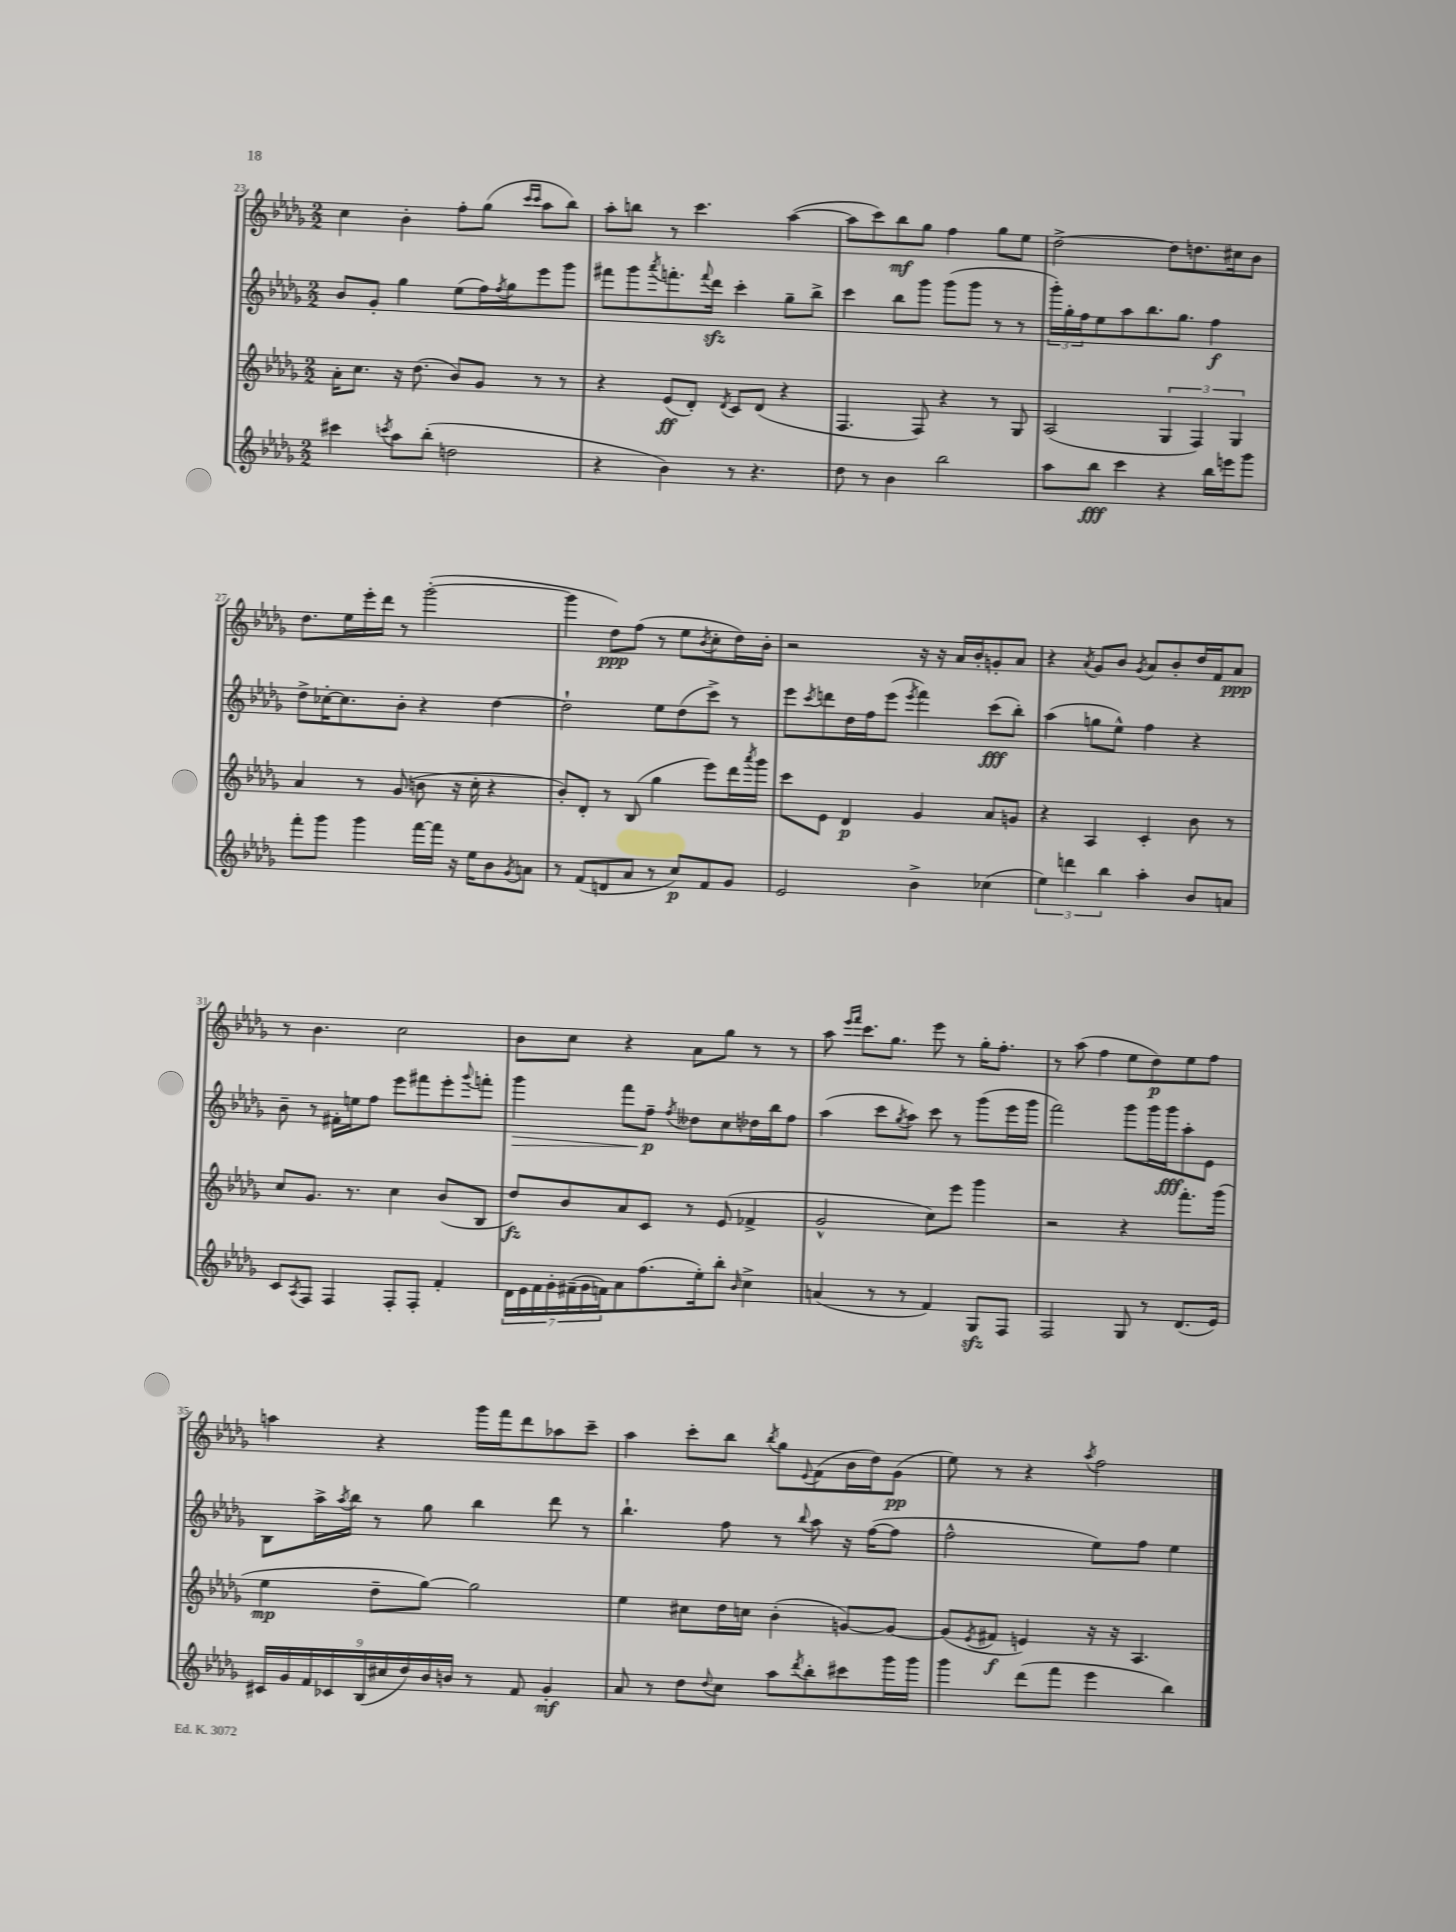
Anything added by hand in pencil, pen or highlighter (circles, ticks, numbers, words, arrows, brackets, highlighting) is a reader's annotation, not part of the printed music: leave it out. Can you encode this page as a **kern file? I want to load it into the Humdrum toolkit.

**kern	**kern	**kern	**kern
*staff4	*staff3	*staff2	*staff1
*clefG2	*clefG2	*clefG2	*clefG2
*k[b-e-a-d-g-]	*k[b-e-a-d-g-]	*k[b-e-a-d-g-]	*k[b-e-a-d-g-]
*M2/2	*M2/2	*M2/2	*M2/2
4ccc#\	16a-'\LK	8b-/L	4cc\
.	8.cc\J	.	.
.	.	8g-'/J	.
8qccc/	.	.	.
8aa-\L	16r	4gg-\	4b-'\
.	(8.dd-\	.	.
(8bb-'\J	.	.	.
2dd\	8b-/L)	(8ee-\L	8ff'\L
.	8g-/J	16ff\L)	(8gg-\J
.	.	8qff/	.
.	.	16gg-\J	.
.	.	.	16qqccc/LL
.	.	.	16qqccc/JJ
.	8r	8eee-\	8aa-\L
.	8r	8ggg-\J	8bb-\J)
=	=	=	=
4r	4r	8fff#\L	8aa-'\L
.	.	8ggg-\	8bb\J
.	.	8qaaa-/	.
4b-\)	(8e-/L	8.fff'\	8r
.	8d-'/J)	.	4.ccc\
.	.	8qqfff/	.
.	.	16ddd-\Jk	.
.	8qd-/	.	.
8r	8c/L	4ccc'\	.
4.r	(8d-/J	.	.
.	4r	8gg-~\L	([4aa-\
.	.	8bb-^\J	.
=	=	=	=
8dd-\	4.F/	4ccc\	8aa-\]L
8r	.	.	8ccc\)
4b-\	.	8bb-\L	8bb-\
.	8F/)	8ggg-\J	8gg-\J
2bb-\	4r	(8ggg-\L	4ff\
.	.	8ggg-\J	.
.	8r	8r	8gg-\L
.	8G-/	8r	8ee-\J
=	=	=	=
8aa-\L	(2A-/	24ggg-'\LL)	[2dd-^\
.	.	24gg-'\	.
.	.	24ff\J	.
8bb-\J	.	8ee-\	.
4ccc\	.	8aa-\	.
.	.	8.bb-\	.
4r	6G-/	.	8dd-\]L
.	.	8.gg-\J	.
.	.	.	8.dd\
.	6F/)	.	.
16bb-\LL	.	4ff\	.
16eee\J	.	.	16cc#\k
.	6G-/	.	.
8ggg-\J	.	.	8b-\J
=	=	=	=
8fff'\L	4a-/	8dd-^\L	8.dd-\L
8ggg-\J	.	[16cc-'\K	.
.	.	8.cc-\]	16ee-\L
4ggg-\	8r	.	16eee-'\
.	.	.	16ddd-\JJ
.	(8g-/	8b-'\J	8r
[16fff\LL	8b\	4r	([2ggg-'\
16fff\]JJ	.	.	.
16r	16r	.	.
16ee-\LK	16cc'\	.	.
8b-\	4r	[4dd-\	.
8qg-/	.	.	.
8a\J	.	.	.
=	=	=	=
8r	8b-'/L)	2dd-`\]	4ggg-\]
(8f/L	8d-'/J	.	.
8d/	8r	.	8dd-\L)
8a-/J	(8B-/	.	(8ff\J
8r	4gg-\	8ee-\L	8r
8cc/L)	.	(8dd-\	8ee-\L
.	.	.	8qb-/
8f/	8eee-\L)	8ccc^\J)	8cc'\
8g-/J	16ddd-\L	8r	16dd-\L)
.	8qaaa-/	.	.
.	16ggg-\JJ	.	16b-'\JJ
=	=	=	=
2e-/	8ccc\L	8eee-\L	2r
.	.	8qccc/	.
.	8e-\J	8ddd\	.
.	4d-/	16dd-\L	.
.	.	16ff\J	.
.	.	(8eee-\J	.
.	.	8qeee-/	.
4b-^\	4g-/	4fff\)	16r
.	.	.	16r
.	.	.	16a-/LL
.	.	.	16b-'/J
(4cc-\	8a-/L	(8ccc\L	8g'/
.	8g/J	8bb-'\J)	8a-/J
=	=	=	=
6ee-\)	4r	(4aa-\	4r
6ddd\	.	.	.
.	.	.	8qa-/
.	4A-/	8gg\L	8g-/L
6bb-\	.	.	.
.	.	8ee-^^\J)	8b-/J
.	.	.	8qg-/
4aa-'\	4c'/	4ff\	8a-/L
.	.	.	8b-'/
8b-/L	8b-\	4r	16dd-/L
.	.	.	16f/J
8a/J	8r	.	8a-/J
=	=	=	=
8c/L	8cc/L	8b-~\	8r
8qA-/	.	.	.
8F/J	8.g-/J	8r	4.b-\
4F/	.	16f#'\LL	.
.	8.r	16ee\J	.
.	.	8ff\J	.
8F'/L	4cc\	8eee-\L	2cc\
8F'/J	.	8fff#\	.
4f'/	(8b-/L	8eee-'\	.
.	.	8qqggg-/	.
.	8B-/J	8fff'\J	.
=	=	=	=
28d-\LL	8dd-/L)	4ggg-\	8b-\L
28e-\	.	.	.
28f\	.	.	.
28g-'\	.	.	.
.	8b-/	.	8cc\J
(28f#~\	.	.	.
28g-\	.	.	.
28f\J)	.	.	.
8a-\	8a-/	8fff\L	4r
(8.ff\	8c/J	8ff~\J	.
.	.	8qff/	.
.	8r	8dd--\L	8a-\L
16ee-'\k)	.	.	.
8bb-'\J	(8e-/	8cc\	8gg-\J
16qqb-/	.	.	.
4cc^\	4f-^/	16dd-\L	8r
.	.	16bb-\J	.
.	.	8ff\J	8r
=	=	=	=
(4a/	2g-^^/	(4aa-\	8aa-\
.	.	.	16qqeee-/LL
.	.	.	16qqfff/JJ
.	.	.	8.ccc\L
8r	.	8ccc\L	.
.	.	.	8.gg-\J
.	.	8qgg-/	.
8r	.	8aa-\J)	.
4f/)	8cc\L)	8ccc\	8eee-\
.	8eee-\J	8r	8r
8G-/L	4ggg-\	(8ggg-\L	16gg-'\LK
.	.	.	8.ff'\J
8F/J	.	16eee-\L	.
.	.	16ggg-\JJ	.
=	=	=	=
2F/	2r	2fff\)	8r
.	.	.	(8aa-\
.	.	.	4ff\
8G-/	4r	8ggg-\L	8ee-\L
8r	.	16ggg-\L	8dd-\)
.	.	16ggg-\J	.
(8.d-/L	8.fff'\L	8aa-'\	8ee-\
.	.	8e-\J	8ff\J
16e-/Jk)	(16ggg-\Jk	.	.
=	=	=	=
18c#/LL	4ee-\	8B-\L	4aa\
18g-/	.	.	.
18f/	.	.	.
.	.	16aa-^\L	.
18c-/	.	.	.
.	.	8qaa-/	.
.	.	16bb-\JJ	.
(18B-/	.	.	.
.	8dd-~\L	8r	4r
18cc#/	.	.	.
18dd-/)	.	.	.
.	[8gg-\J)	8gg-\	.
18b-/	.	.	.
18b/JJ	.	.	.
8r	2gg-\]	4bb-\	16ggg-\LL
.	.	.	16fff\J
8f/	.	.	8ddd-\
4g-'/	.	8ddd-\	8aa-\
.	.	8r	8ccc~\J
=	=	=	=
8a-/	4ee-\	4.bb-`\	4aa-\
8r	.	.	.
8dd-\L	8cc#\L	.	8ccc'\L
8qqdd-/	.	.	.
8cc\J	16dd-\L	8ff\	8bb-\J
.	16cc\JJ	.	.
.	.	.	8qbb-/
8aa-\L	(4b-'\	8r	8gg-\L
8qddd-/	.	8qqbb-/	8qqe-/
8bb-'\	.	8aa-\	(8f\
8ccc#\	[8g/L)	16r	16b-\L
.	.	([16ff\LK	16dd-\J)
16ggg-\L	8g/_J	8ff\]J	(8g-\J
16ggg-\JJ	.	.	.
=	=	=	=
4ggg-\	(8g/]L	2ff^^\	8ee-\)
.	8qe-/	.	.
.	8f#/J	.	8r
(8ddd-\L	4e/)	.	4r
8fff\J	.	.	.
.	.	.	8qaa-/
4eee-\	16r	8ee-\L)	2ff\
.	16r	.	.
.	4.A-/	8ff\J	.
4bb-\)	.	4ee-\	.
==	==	==	==
*-	*-	*-	*-
